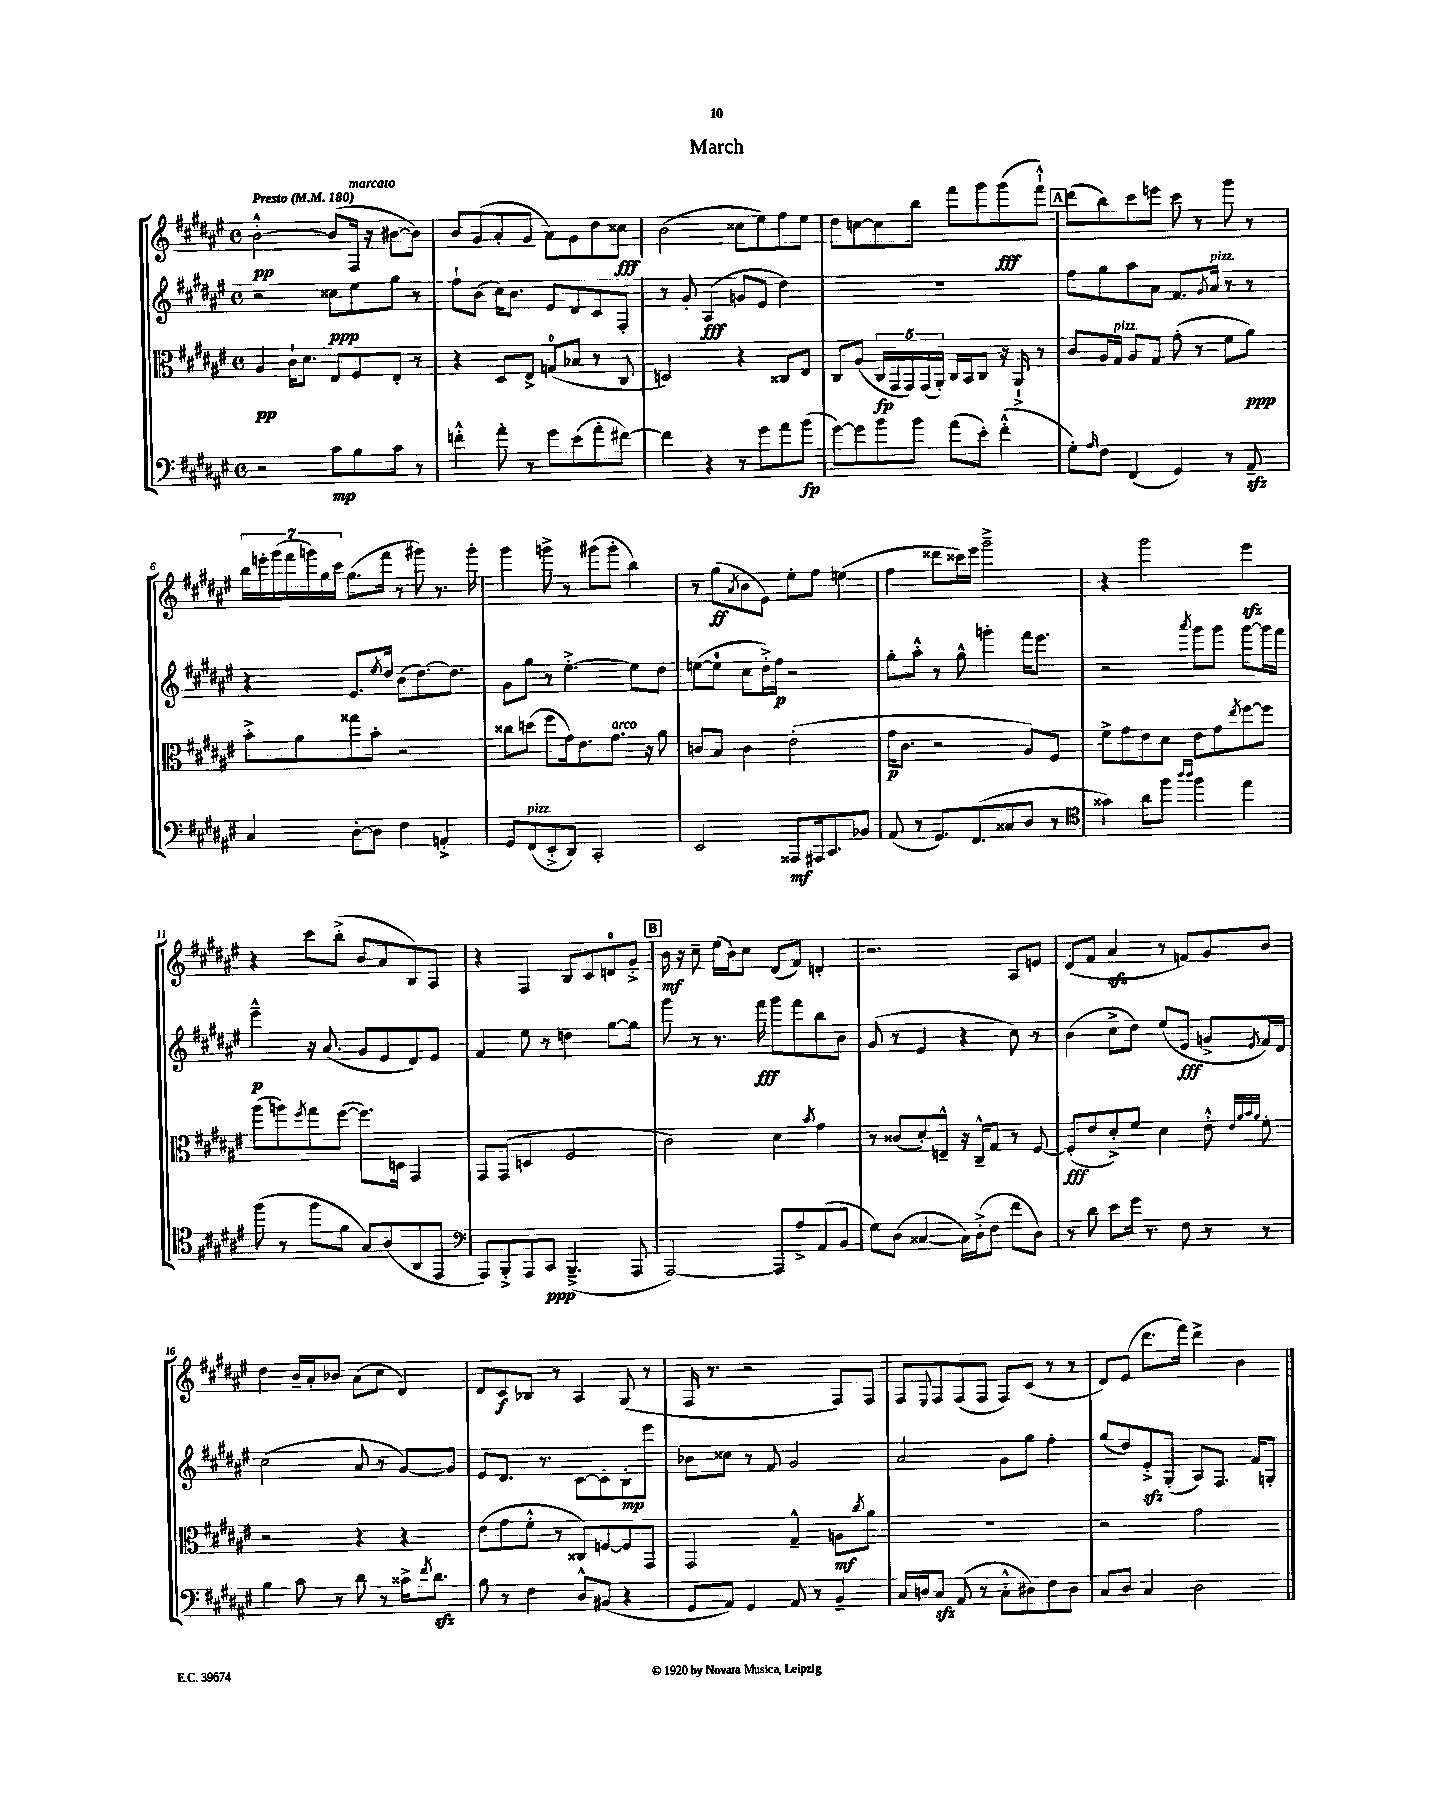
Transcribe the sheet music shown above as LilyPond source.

\header { title = "March" }
<<
\new StaffGroup <<
\new Staff = "s0" {
    \clef treble \key fis \major \defaultTimeSignature \time 4/4 \tempo "Presto" 4 = 180
    b'2~-.-^\pp b'8( fis16^\markup { \italic "marcato" } r16 bis'8~ bis'8) |
    b'8 gis'8( ais'8-. gis'8 ais'8) gis'8 dis''8 cisis''8\fff |
    b'2( cisis''8 eis''8) fis''8 eis''8 |
    dis''8 c''8~ c''8 b''8 fis'''8 gis'''8 gis'''8\fff( fis'''8-!-^) |
    \mark \markup { \box "A" } dis'''8( b''8) cis'''8 e'''8 cis'''8 r8 gis'''8 r8 |
    \tuplet 7/4 { b''16 e'''16-. gis'''16( fis'''16 g'''16) gis''16 cis'''16 } gis''8.( fis'''16 r8 gis'''8) r8. gis'''16-. |
    gis'''4 g'''8-> r8 gis'''8( gis'''8-. b''4) |
    r8 gis''8\ff( \acciaccatura { ais'8 } b'8 eis'8) eis''8-. fis''8 e''4( |
    fis''4 disis'''8 cisis'''16) eis'''16 gis'''2---> |
    r4 gis'''2 eis'''4\sfz |
    r4 cis'''8 b''8-.->( b'8 ais'8 b8) ais8 |
    r4 fis4 b8 cis'8 d'8-0 gis'8-.-> |
    \mark \markup { \box "B" } b'16\mf r16 cis''8-- eis''16( b'16) cis''8 dis'8( fis'8) d'4-. |
    r2. ais8 e'8 |
    dis'8( fis'8 ais'4\sfz r8 f'8) gis'8 b'8 |
    dis''4 b'16-- ais'16-. bes'8 ais'8( cis''8 dis'4) |
    dis'8 cis'8\f bes8 r8 ais4 gis8( r8 |
    fis16 r8. r2 fis8) fis8 |
    fis8 \appoggiatura { eis8 } fis8 fis8( fis8 fis8) cis'8( r8 r8 |
    dis'8) eis'8( dis'''8. fis'''16) dis'''4-> b'4 \bar "|." |
}
\new Staff = "s1" {
    \clef treble \key fis \major \defaultTimeSignature \time 4/4
    r2 cisis''8\ppp eis''8 gis''8 r8 |
    fis''8-! b'8( cis''16) b'8. eis'8 dis'8 cis'8 fis8-. |
    r8 gis'8-. ais4\fff( g'8 eis'8 dis''4) |
    R1 |
    \mark \markup { \box "A" } fis''8 gis''8 ais''8 ais'8 fis'8. \acciaccatura { gis'8 } ais'16^\markup { \italic "pizz." } r8 r8 |
    r4 eis'8. \acciaccatura { eis''8 } dis''16 b'8( dis''8.~) dis''8. |
    gis'8 gis''8 r8 eis''4.~-.-> eis''8 dis''8 |
    e''8~( e''8-0 cis''8 dis''16-.->) fis''16\p r2 |
    gis''8-. ais''8-.-^ r8 gis''8-^ g'''4-. fis'''16 eis'''8. |
    r2 \acciaccatura { ais'''8 } gis'''8 gis'''8 gis'''8~ gis'''16 fis'''16 |
    eis'''4---^\p r16 ais'8.( gis'8 eis'8 dis'8) eis'8 |
    fis'4 eis''8 r8 d''4 gis''8~ gis''8 |
    \mark \markup { \box "B" } gis'''8 r8 r8. fis'''16\fff gis'''8 fis'''8 b''8 b'8 |
    gis'8( r8 eis'4 r4 cis''8) r8 |
    b'4( cis''8-> dis''8) eis''8( eis'8\fff g'8-> \acciaccatura { eis'8 } fis'16) dis'16 |
    cis''2( ais'8 r8 gis'8~) gis'8 |
    eis'8 dis'8. r8. cis'8~ cis'8-. b8-.\mp eis'''8 |
    bes'8 cisis''8 r8 fis'8 gis'2 |
    ais'2 gis'8 gis''8 fis''4-. |
    gis''8( dis''8) eis'8-.->\sfz gis8-.( ais8) fis8. fis'16 g8-. \bar "|." |
}
\new Staff = "s2" {
    \clef alto \key fis \major \defaultTimeSignature \time 4/4
    ais4\pp cis'16-! dis'8. eis8 fis8 eis8-. r8 |
    r4 dis8 eis8-> g8-0( bes8 r8 cis8 |
    d2) r4 cisis8 eis8 |
    cis8 ais8( \tuplet 5/4 { cis16\fp gis,16 gis,16) gis,16( ais,16-.) } cis16 b,16 cis8 r16 ais,16-!-> r8 |
    \mark \markup { \box "A" } cis'8 ais16 gis16^\markup { \italic "pizz." } ais8 gis8 gis'8-.( r8 fis'8 ais'8\ppp) |
    b'8-.-> ais'8 gisis''8 b'8-. r2 |
    cisis''8 d''8( fis''8 gis'16) eis'8. gis'8.^\markup { \italic "arco" } r16 ais'8 |
    c'8 b8 c'4 eis'2-.( |
    gis'16\p cis'8. r2 ais8) fis8 |
    fis'8-> gis'8 eis'8 dis'8 eis'8 gis'8 \acciaccatura { eis''8 } fis''8~ fis''8 |
    ais''8( a''8) \acciaccatura { fis''8 } gis''8 fis''8~( fis''8.) d16 gis,4 |
    gis,8 gis,8( d4 fis2 |
    \mark \markup { \box "B" } cis'2) dis'4 \acciaccatura { b'8 } gis'4 |
    r8 cisis'8( dis'8-.) e8---^ r16 cis16---^ gis8 r8 fis8~ |
    fis8-.\fff( eis'8 dis'8-.->) fis'8 dis'4 eis'8-.-^ \grace { eis'32 ais'32 b'32 ais'32 } fis'8-. |
    r2 r4 r4 |
    eis'8( gis'8 fis'8-.-^ r8 cisis8) f8~ f8 gis,8 |
    gis,2 gis4---^ a8\mf \acciaccatura { cis''8 } ais'8 |
    R1 |
    r2 gis'2 \bar "|." |
}
\new Staff = "s3" {
    \clef bass \key fis \major \defaultTimeSignature \time 4/4
    r2 cis'8\mp b8 cis'8 r8 |
    f'4-.-^ ais'8-. r8 gis'8 eis'8( ais'8-. fis'8~) |
    fis'4 r4 r8 gis'8 ais'8 b'8\fp( |
    gis'8~) gis'8 b'8 b'8 ais'8( eis'8-.) fis'4-.-^( |
    \mark \markup { \box "A" } gis8-.) \grace { ais16 } fis8 fis,4( gis,4) r8 ais,8--\sfz |
    cis4 dis8~-. dis8 fis4 a,4-.-> |
    gis,8 fis,8^\markup { \italic "pizz." }( eis,8-.-> dis,8) cis,2-. |
    eis,2 aisis,,8\mf ais,,16 cis,8. bes,8 |
    ais,8( r8 gis,8.) fis,8.( cisis8 dis8 r8 |
    \clef tenor gisis'4) ais'8 fis''8 \grace { ais''16 ais''16 } fis''4 eis''4 |
    fis''8( r8 fis''8 fis'8 gis8) ais8( ais,8 eis,8 |
    \clef bass ais,,8) b,,8-.-> ais,,8 cis,8\ppp b,,4.--->( ais,,8 |
    \mark \markup { \box "B" } ais,,2~) ais,,8 ais8-> ais,8( b,8 |
    gis8) dis8( cisis4~ cisis16) dis16-.->( fis8 fis'8 dis8) |
    r8 dis'8 eis'8 gis'16 r8. fis8 r8 r8 |
    b4 cis'8 r8 dis'8 r8 cisis'16-> \acciaccatura { fis'8 } dis'8.\sfz |
    b8 r8 fis4 dis8-^ bis,8( r4 |
    gis,8 ais,8) gis,4 ais,8 r8 b,4-- |
    cis16 d16 cis8\sfz ais,8( r8 cis8-.-^ dis8) fis8 dis8 |
    cis8 dis8 cis4 dis2 \bar "|." |
}
>>
>>
